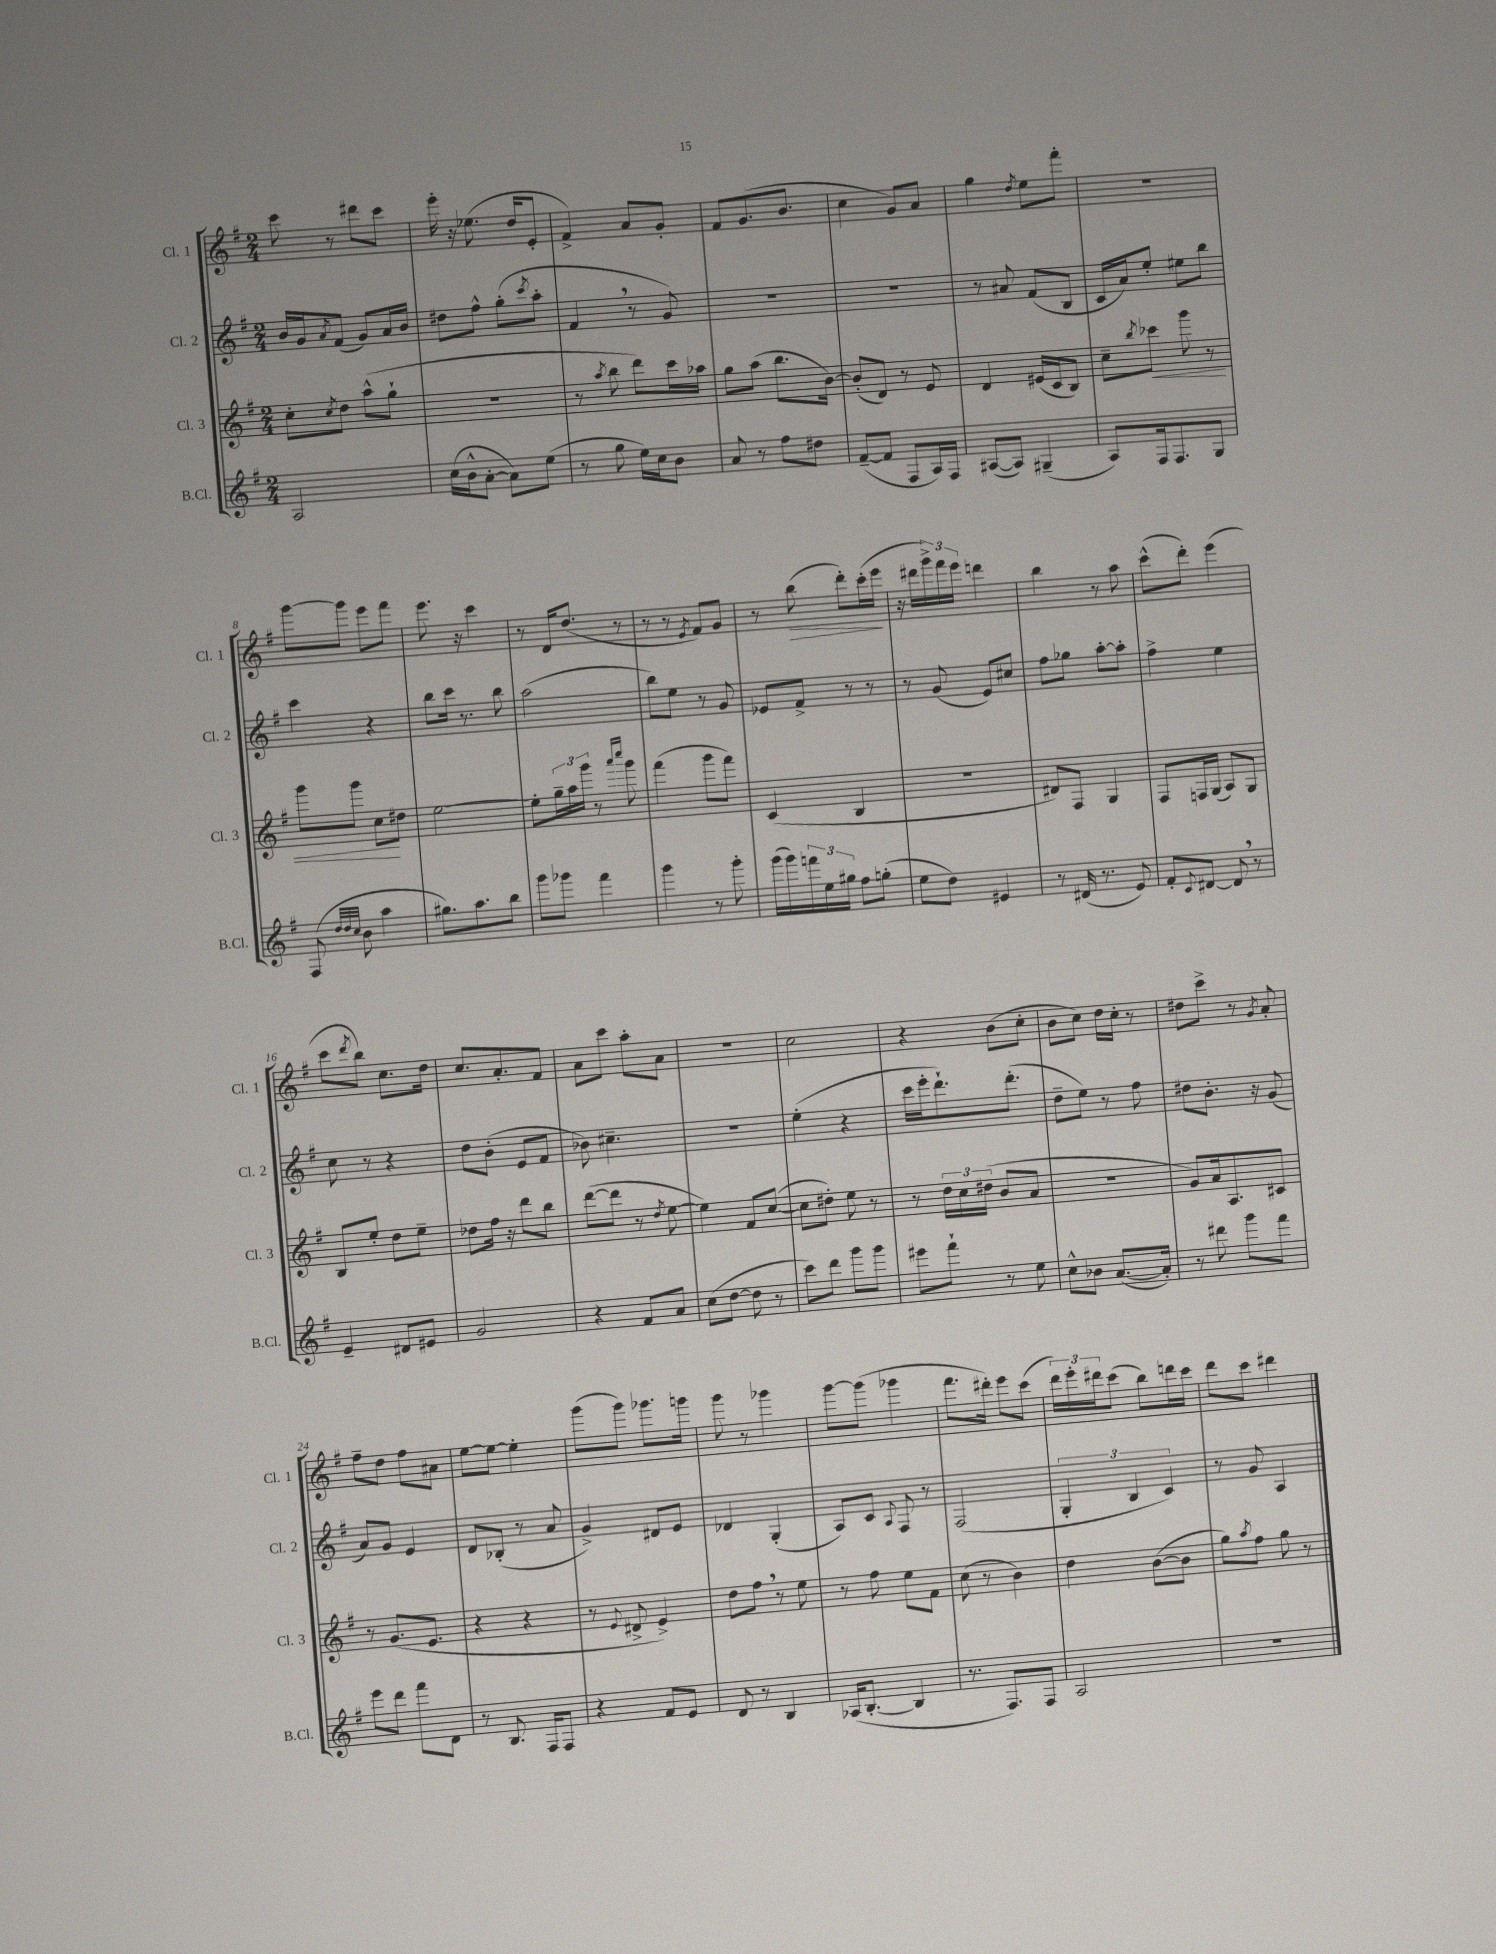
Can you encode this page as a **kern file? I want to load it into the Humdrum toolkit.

**kern	**kern	**kern	**kern
*staff4	*staff3	*staff2	*staff1
*clefG2	*clefG2	*clefG2	*clefG2
*k[f#]	*k[f#]	*k[f#]	*k[f#]
*M2/4	*M2/4	*M2/4	*M2/4
2A/	8cc'\L	16b/LL	8ccc\
.	.	16g/J	.
.	8qcc/	8qa/	.
.	8dd\J	(8f#/J	8r
.	(8aa^^\L	8g/L)	8ddd#\L
.	8gg`\J	16a/L	8ccc\J
.	.	16b/JJ	.
=	=	=	=
(16cc\LL	2r	8dd#\L	16eee'\
16b^^\J	.	.	16r
[8a'\J	.	8ff#^^\J	(8.ee-\
8a\]L)	.	(8gg'\L	.
.	.	.	16dd/LK
.	.	8qccc/	.
(8ee\J	.	8aa'\J	8e'/J
=	=	=	=
8r	8r	4f#/	4f#^/)
.	8qaa/	.	.
8gg\	8bb\	.	.
16ee\LL)	8ddd\L)	8r	8a/L
16cc\J	.	.	.
8b\J	16ccc\L	8g/)	8g'/J
.	16aa-\JJ	.	.
=	=	=	=
8a/	8gg\L	2r	8f#/L
8r	(8aa\J	.	(8.g/
8ff#\L	8.bb\L	.	.
.	.	.	8.b/J
8dd#\J	.	.	.
.	[16b\Jk)	.	.
=	=	=	=
([8f#~/L	(8b'/]L	2r	4cc\
8f#/]J	8d/J)	.	.
8F#/L	8r	.	8g/L)
16A/L)	8e/	.	8a/J
16F#/JJ	.	.	.
=	=	=	=
([8A#/L	4d/	8r	4gg\
8A#/]J)	.	8a#/	.
.	.	.	8qdd/
(4G#~/	(16e#/LL	(8f#/L	8ee\L
.	16c/J	.	.
.	8B/J)	8B/J	8fff#'\J
=	=	=	=
8A/L)	8cc~\L	16c/LL	2r
.	.	16a/J)	.
.	8qbb/	.	.
16F#/k	8ccc-\J	8ee'/J	.
8.F#/	.	.	.
.	8ggg\	8ee#\L	.
8G/J	8r	8bb\J	.
=	=	=	=
(8F#/	8ggg\L	4ccc\	[8ggg\L
32qqdd/LLL	.	.	.
32qqdd/	.	.	.
32qqcc/JJJ	.	.	.
8b\	8ggg\J	.	8ggg\]J
4aa\	8cc\L	4r	8eee\L
.	8dd#\J	.	8fff#\J
=	=	=	=
8.gg#\L)	[2ee\	8bb\L	8.eee\
.	.	16ccc\Jk	.
8.aa\	.	8.r	16r
.	.	.	4ccc\
8bb\J	.	8bb\	.
=	=	=	=
8ggg\L	8ee'\]L	(2aa\	8r
8ggg-\J	24gg~\L	.	16d/LK
.	24aa\	.	.
.	.	.	(8.dd/J
.	24ggg\JJ	.	.
4fff#\	8r	.	.
.	16qqaaa/LL	.	.
.	16qqcccc/JJ	.	.
.	8ggg\	.	8r
=	=	=	=
4ggg\	(4fff#\	8bb\L)	8r
.	.	8ee\J	8r
.	.	.	8qe/
8r	8ggg\L	8r	8f#/L)
8ggg'\	8fff#\J)	8g/	8g/J
=	=	=	=
(16ggg\LL	(4c/	8e-/L	8r
16ggg\)	.	.	.
24fff\	.	8f#^/J	(8bb\
24ee\	.	.	.
24gg#\JJ	.	.	.
8ff#\L	4B/	8r	8ddd'\L)
(8gg'\J	.	8r	(16ccc'\L
.	.	.	16eee\JJ
=	=	=	=
8ee\L	2r	8r	16r
.	.	.	16ddd#\LL
8dd\J)	.	(8g/	24ggg^\)
.	.	.	24fff#\
.	.	.	24eee\JJ
4e#/	.	8e/L)	4ddd\
.	.	8cc#/J	.
=	=	=	=
8r	8d#/L)	8ff#\L	4bb\
(16d#/	8F#/J	8gg-\J	.
8.r	.	.	.
.	4G/	[8aa'\L	8r
8e/)	.	8aa'\]J	8aa\
=	=	=	=
8f#'/L	8F#/L	4ff#^\	(8ccc^^\L
8qqc/	.	.	.
[8d#/J	16F/L	.	8ddd'\J)
.	(16G/JJ	.	.
8d#/]	8A/L)	4ee\	(4eee\
8r	8G/J	.	.
=	=	=	=
4e~/	8B/L	8cc\	8ccc\L
.	.	.	8qddd/
.	8ee'/J	8r	8bb\J)
8d#/L	8dd\L	4r	8.cc\L
8e#/J	8ee~\J	.	.
.	.	.	16dd\Jk
=	=	=	=
2g/	8dd-\L	8dd\L	8.cc/L
.	16ff#\Jk	(8b'\J	.
.	16r	.	8.a'/
.	8ddd\L	8e/L	.
.	8bb\J	8f#/J	8f#/J
=	=	=	=
4r	([8ddd\L	8b-\)	8a\L
.	8ddd\]J	4.cc#~\	8ccc\J
8f#/L	8r	.	8aa'\L
.	8qdd/	.	.
8a/J	[8ee\	.	8a\J
=	=	=	=
(8cc\L	4ee\])	2r	2r
[8dd\J	.	.	.
8dd\]	8f#/L	.	.
8r	([8cc/J	.	.
=	=	=	=
8ccc\L)	8cc\]L	(4ee'\	2cc\
8ddd\J	8dd#'\J)	.	.
8ggg\L	8ee\	4r	.
8ggg\J	8r	.	.
=	=	=	=
8eee#\L	8r	16ccc\LL	4r
.	.	16eee'\J	.
8fff#`\J	24dd\LL	8.ddd`\)	.
.	24cc\	.	.
.	(24dd#\JJ	.	.
8r	8b/L	.	(8b\L
.	.	(8.ddd'\J	.
8ee\	8a/J	.	8cc'\J
=	=	=	=
8cc^^\L	2r	8dd~\L	8b\L
8b-\J	.	8ee\J)	8cc\J)
([8.a/L	.	8r	16dd\LL
.	.	.	16cc'\JJ
.	.	8ff#\	8r
16a'/]Jk)	.	.	.
=	=	=	=
8r	8g/L)	8dd#\L	8dd#\L
8ddd#\	16a/k	8.b'\J	8ccc^\J
.	8.A/	.	.
8ggg\L	.	.	8r
.	.	16r	.
.	.	.	8qg/
8fff#\J	8c#/J	(8g/	8a'/
=	=	=	=
8eee\L	8r	8a/L)	8ff#~\L
8ddd\J	(8.g/L	8g/J	8dd\J
8fff#\L	.	4e/	8ff#\L
.	8.e/J	.	.
8d\J	.	.	8a#\J
=	=	=	=
8r	4r	8d/L	[8ee\L
8.B/	.	(8B-'/J	8ee\_J
.	4r	8r	4ee'\]
16F#/LK	.	.	.
8F#/J	.	8a/	.
=	=	=	=
4r	8r	4g^/)	(8ggg\L
.	8qqe/	.	.
.	8d#^/	.	8ggg\J)
8f#/L	4e^/)	8d#/L	8.ggg-\L
8e/J	.	8e/J	.
.	.	.	16ggg\Jk
=	=	=	=
8d/	8dd\L	4d-/	8ggg\
8r	8ff#\J	.	8r
4B/	8r	(4G'/	4ggg-\
.	8ee\	.	.
=	=	=	=
(16A-/LK	8r	8A/L)	[8ggg\L
[8.B'/J	.	.	.
.	8ff#\	8c/J	(8ggg\]J
.	.	8qqA/	.
4B/]	8ee\L	8F#/	4ggg-\
.	8f#\J	8r	.
=	=	=	=
8.r	(8cc\	(2F#/	8.fff#\L
.	8r	.	.
8.F#/L)	.	.	16ddd#'\Jk)
.	4b\)	.	8eee\L
8F#/J	.	.	(8ccc\J
=	=	=	=
2A/	4dd\	6G'/	24ddd\LL)
.	.	.	24eee'\
.	.	.	24ddd#\J
.	.	.	(8ccc\J
.	.	6B/	.
.	([8b\L	.	8bb\L)
.	.	6c/)	.
.	8b\]J	.	16ddd\L
.	.	.	16ccc\JJ
=	=	=	=
2r	8gg\L)	8r	8ddd\L
.	8qaa/	.	.
.	8ff#\J	8g/	8ccc\J
.	8gg\	4A/	4ddd#\
.	8r	.	.
==	==	==	==
*-	*-	*-	*-
